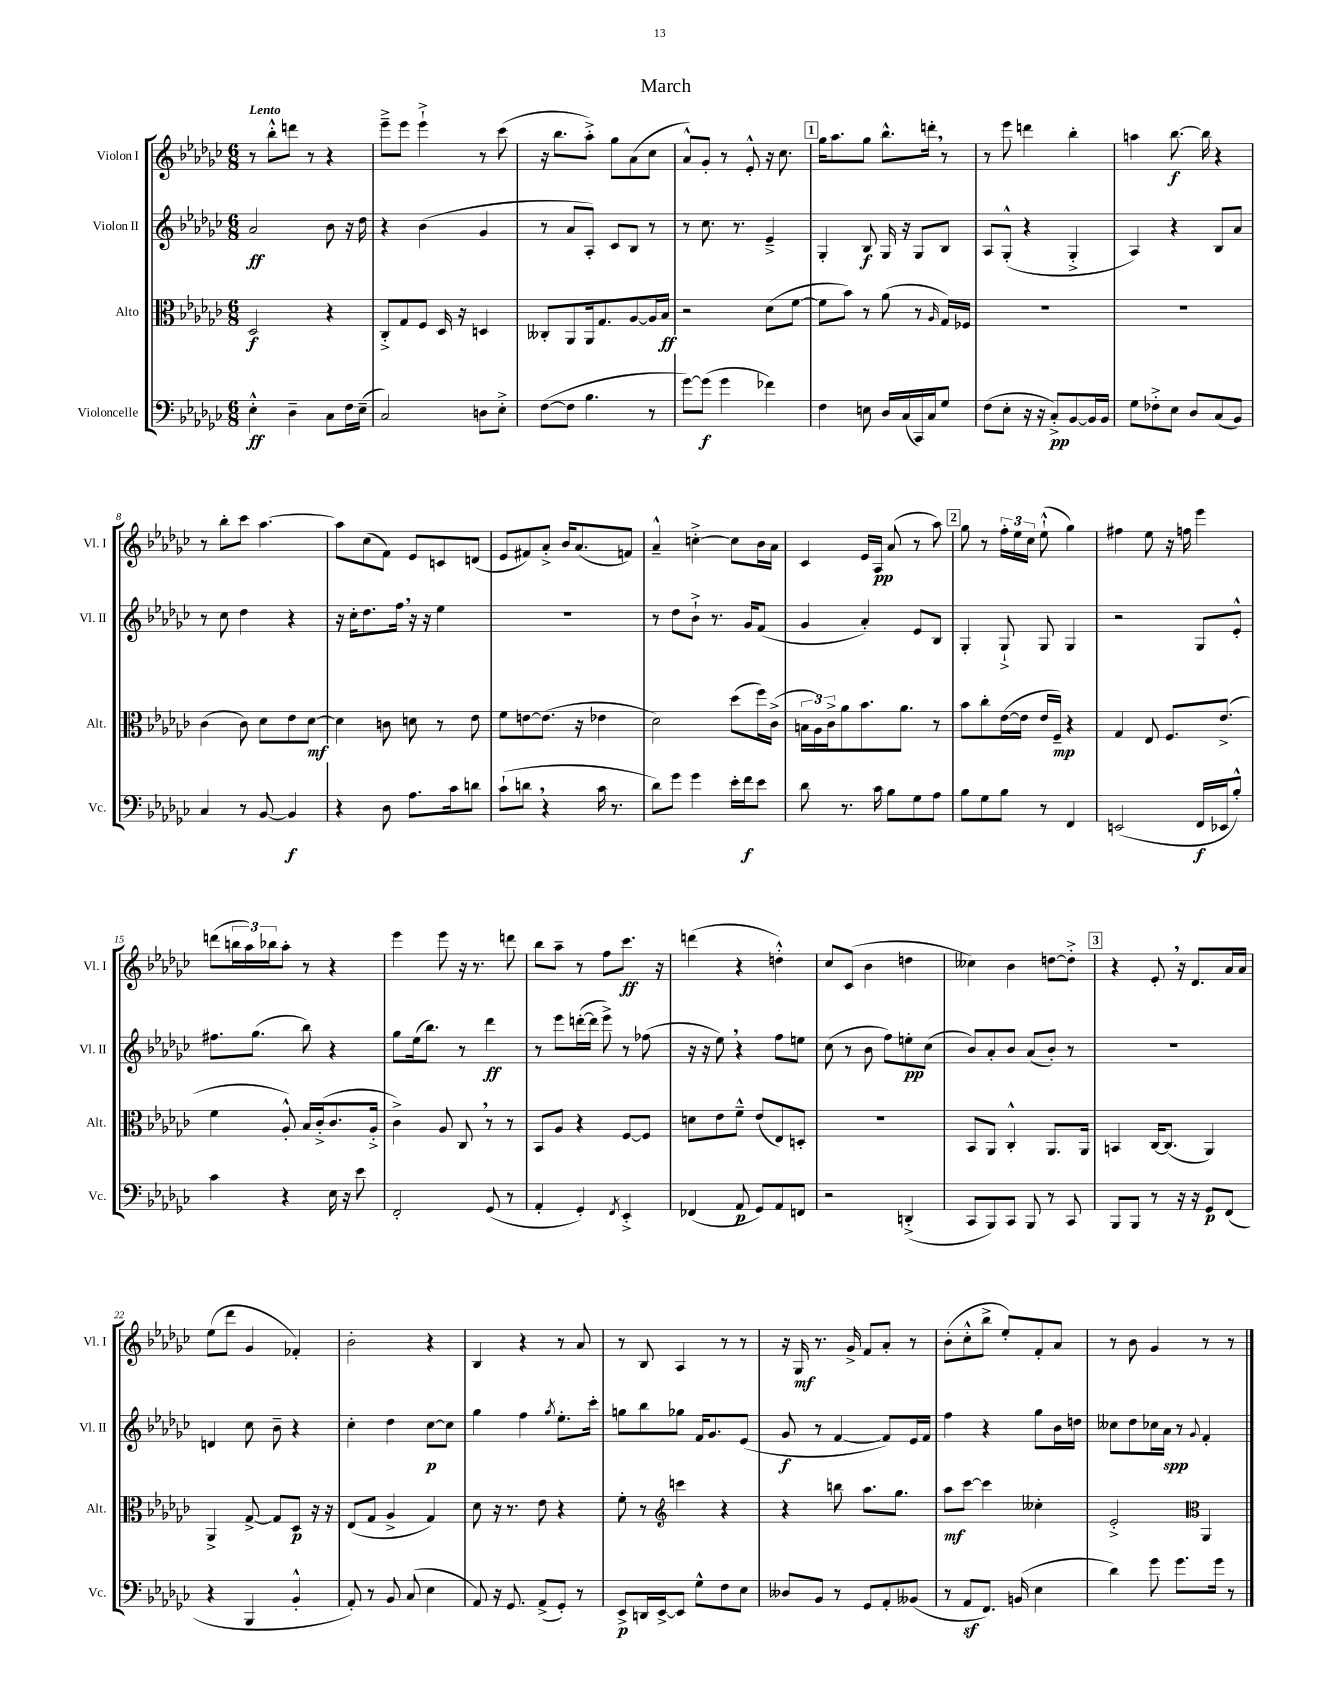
\header { title = "March" }
<<
\new StaffGroup <<
\new Staff = "s0" \with { instrumentName = "Violon I" shortInstrumentName = "Vl. I" } {
    \clef treble \key ges \major \numericTimeSignature \time 6/8 \tempo "Lento"
    r8 bes''8-.-^ d'''8 r8 r4 |
    ees'''8---> ees'''8 ees'''4-!-> r8 ces'''8( |
    r16 bes''8. aes''8-.->) ges''8 aes'8( ces''8 |
    aes'8-^) ges'8-. r8 ees'8-.-^ r16 ces''8. |
    \mark \markup { \box "1" } ges''16 aes''8. ges''8 bes''8.-^ d'''16-. \breathe r8 |
    r8 ees'''8 d'''4 bes''4-. |
    a''4 bes''8.~\f bes''16 r4 |
    r8 bes''8-. ces'''8 aes''4.~ |
    aes''8 ces''8( f'8) ees'8 c'8 d'8( |
    ees'8 fis'8) aes'8-.-> bes'16 aes'8.( f'8) |
    aes'4---^ c''4~-.-> c''8 bes'16 aes'16 |
    ces'4 ees'16 aes16\pp aes'8( r8 aes''8) |
    \mark \markup { \box "2" } ges''8 r8 \tuplet 3/2 { f''16-. ees''16 ces''16 } ees''8-!-^( ges''4) |
    fis''4 ees''8 r16 f''16 ees'''4 |
    d'''8( \tuplet 3/2 { b''16 aes''16) bes''16 } aes''8-. r8 r4 |
    ees'''4 ees'''8 r16 r8. d'''8 |
    bes''8 aes''8-- r8 f''8 ces'''8.\ff r16 |
    d'''4( r4 d''4-.-^) |
    ces''8 ces'8( bes'4 d''4 |
    ceses''4) bes'4 d''8~ d''8-.-> |
    \mark \markup { \box "3" } r4 ees'8-. \breathe r16 des'8. aes'16 aes'16 |
    ees''8( des'''8 ges'4 fes'4-.) |
    bes'2-. r4 |
    bes4 r4 r8 aes'8 |
    r8 bes8 aes4 r8 r8 |
    r16 ges16\mf r8. ges'16-> f'8 aes'8-. r8 |
    bes'8-.( ces''8-.-^ bes''8-> ees''8-.) f'8-. aes'8 |
    r8 bes'8 ges'4 r8 r8 \bar "|." |
}
\new Staff = "s1" \with { instrumentName = "Violon II" shortInstrumentName = "Vl. II" } {
    \clef treble \key ges \major \numericTimeSignature \time 6/8
    aes'2\ff bes'8 r16 des''16 |
    r4 bes'4( ges'4 |
    r8 aes'8 aes8-.) ces'8 bes8 r8 |
    r8 ces''8. r8. ees'4---> |
    \mark \markup { \box "1" } ges4-. bes8\f ges16 r16 ges8 bes8 |
    aes8 ges8-.-^( r4 ges4-.-> |
    aes4) r4 bes8 aes'8 |
    r8 ces''8 des''4 r4 |
    r16 ces''16-. des''8. f''16 \breathe r16 r16 ees''4 |
    R2. |
    r8 des''8 bes'8-!-> r8. ges'16 f'8( |
    ges'4 aes'4-.) ees'8 bes8 |
    \mark \markup { \box "2" } ges4-. ges8-!-> ges8 ges4 |
    r2 ges8 ees'8-.-^ |
    fis''8. ges''8.( bes''8) r4 |
    ges''8 ees''16( bes''8.) r8 des'''4\ff |
    r8 ees'''8 d'''16~-.( d'''16 ees'''8->) r8 fes''8( |
    r16 r16 ees''8) \breathe r4 f''8 e''8 |
    ces''8( r8 bes'8 f''8) e''8-.\pp ces''8( |
    bes'8) aes'8-. bes'8 aes'8( bes'8-.) r8 |
    \mark \markup { \box "3" } R2. |
    d'4 ces''8 bes'8-- r4 |
    ces''4-. des''4 ces''8~\p ces''8 |
    ges''4 f''4 \acciaccatura { ges''8 } ees''8.-. ces'''16-. |
    g''8 bes''8 ges''8 f'16 ges'8. ees'8( |
    ges'8\f r8 f'4~ f'8) ees'16 f'16 |
    f''4 r4 ges''8 bes'16 d''16 |
    ceses''8 des''8 ces''16 aes'16\spp r8 \appoggiatura { ges'8 } f'4-. \bar "|." |
}
\new Staff = "s2" \with { instrumentName = "Alto" shortInstrumentName = "Alt." } {
    \clef alto \key ges \major \numericTimeSignature \time 6/8
    des2\f r4 |
    ces8-.-> ges8 f8 des16 r16 d4 |
    ceses8-. aes,8 aes,16 ges8. aes8~ aes16 bes16\ff |
    r2 des'8( f'8~ |
    \mark \markup { \box "1" } f'8 bes'8) r8 aes'8( r8 \grace { aes16 } ges16) fes16 |
    R2. |
    R2. |
    ces'4( ces'8) des'8 ees'8 des'8~\mf |
    des'4 c'8 d'8 r8 ees'8 |
    f'8 e'8~ e'8.( r16 ees'4 |
    des'2) des''8( f''16) ces'16->( |
    \tuplet 3/2 { b16 aes16) ces'16-> } aes'8 bes'8. aes'8. r8 |
    \mark \markup { \box "2" } bes'8 ces''8-. ees'16~( ees'16 ees'16 f16--\mp) r4 |
    ges4 ees8 f8. ees'8.->( |
    f'4 aes8-.-^) bes16 ces'16-.->( ces'8. aes16-.-> |
    ces'4->) aes8 ces8 \breathe r8 r8 |
    bes,8 aes8 r4 f8~ f8 |
    d'8 ees'8 f'8---^ ees'8( ees8) d8-. |
    r2. |
    bes,8 aes,8 ces4-.-^ aes,8. aes,16 |
    \mark \markup { \box "3" } b,4 ces16~ ces8.( aes,4) |
    aes,4-> ges8~-> ges8 des8\p r16 r16 |
    ees8( ges8 aes4-> ges4) |
    des'8 r16 r8. ees'8 r4 |
    f'8-. r8 \clef treble c'''4 r4 |
    r4 b''8 aes''8. ges''8. |
    aes''8\mf ces'''8~ ces'''4 ceses''4-. |
    ees'2-.-> \clef alto aes,4 \bar "|." |
}
\new Staff = "s3" \with { instrumentName = "Violoncelle" shortInstrumentName = "Vc." } {
    \clef bass \key ges \major \numericTimeSignature \time 6/8
    ees4-.-^\ff des4-- ces8 f16 ees16--( |
    ces2) d8 ees8-.-> |
    f8~( f8 bes4. r8 |
    ges'8~) ges'8\f( ges'4 fes'4) |
    \mark \markup { \box "1" } f4 e8 des16 ces16( ces,16) ces16 ges8 |
    f8( ees8-. r16 r16 ces8-.->\pp) bes,8~ bes,16 bes,16 |
    ges8 fes8-.-> ees8 des8 ces8( bes,8) |
    ces4 r8 bes,8~ bes,4\f |
    r4 des8 aes8. ces'16 d'8 |
    ces'8-!( d'8 \breathe r4 ces'16 r8. |
    des'8) ges'8 ges'4 ees'16-. f'16\f ees'8 |
    des'8 r8. ces'16 bes8 ges8 aes8 |
    \mark \markup { \box "2" } bes8 ges8 bes8 r8 f,4 |
    e,2( f,16\f ees,16 bes8-.-^) |
    ces'4 r4 ees16 r16 ees'8 |
    f,2-. ges,8( r8 |
    aes,4-. ges,4-.) \acciaccatura { f,8 } ees,4-.-> |
    fes,4( aes,8\p ges,8) aes,8 f,8 |
    r2 d,4-.->( |
    ces,8 bes,,8) ces,8 bes,,8 r8 ces,8 |
    \mark \markup { \box "3" } bes,,8 bes,,8 r8 r16 r16 ges,8\p f,8( |
    r4 bes,,4 bes,4-.-^ |
    aes,8-.) r8 bes,8 ces8( ees4 |
    aes,8) r16 ges,8. aes,8->( ges,8-.) r8 |
    ees,8->\p d,16 ees,16~-> ees,8 ges8-^ f8 ees8 |
    deses8 bes,8 r8 ges,8 aes,8-. beses,8( |
    r8 aes,8\sf f,8.) b,16( ees4 |
    des'4) ges'8 ges'8. ges'16 r8 \bar "|." |
}
>>
>>
